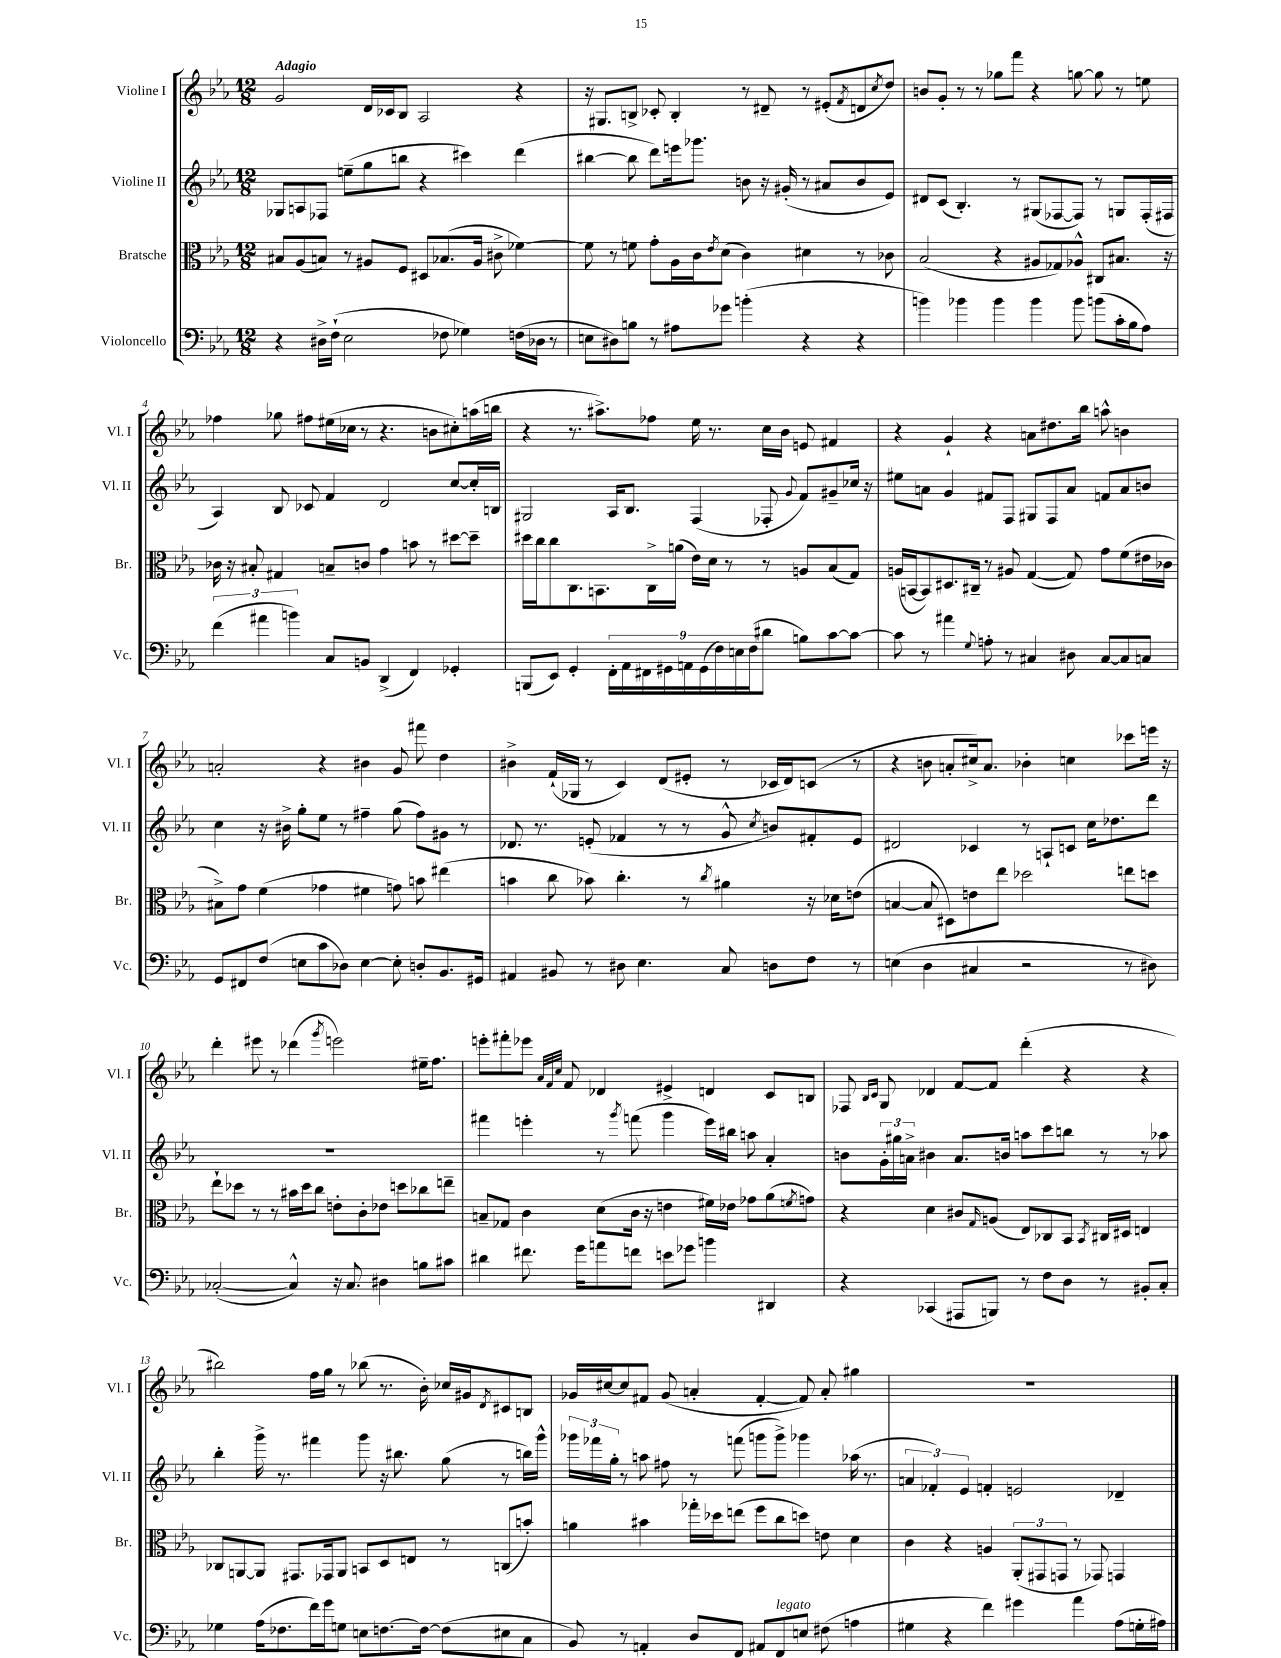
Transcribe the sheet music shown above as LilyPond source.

<<
\new StaffGroup <<
\new Staff = "s0" \with { instrumentName = "Violine I" shortInstrumentName = "Vl. I" } {
    \clef treble \key ees \major \numericTimeSignature \time 12/8 \tempo "Adagio"
    g'2 d'16 ces'16 bes8 aes2 r4 |
    r16 gis8. b8-> ces'8-. b4-. r8 dis'8-- r8 eis'8-.( \acciaccatura { f'8 } d'8 \acciaccatura { c''8 } d''8) |
    b'8 g'8-. r8 r8 ges''8 f'''8 r4 g''8~ g''8 r8 e''8 |
    fes''4 ges''8 fis''8 eis''16( ces''16 r8 r4. b'8 cis''8-.) a''16( b''16 |
    r4 r8. ais''8.->) fes''8 ees''16 r8. c''16 bes'16 e'8 fis'4 |
    r4 g'4-! r4 a'8 dis''8. bes''16 a''8-^ b'4 |
    a'2-. r4 bis'4 g'8 fis'''8 d''4 |
    bis'4-> f'16-!( ges16 r8 c'4) d'8( eis'8-. r8 ces'16 d'16) c'8( r8 |
    r4 b'8 a'8-. cis''16->) a'8. bes'4-. c''4 ces'''8 e'''16 r16 |
    d'''4-. eis'''8 r8 des'''4( \acciaccatura { g'''8 } e'''2) eis''16-- f''8. |
    e'''8-. fis'''8-. ees'''8 \grace { aes'32 f'32 c''32 } f'8 des'4 eis'4-> d'4 c'8 b8 |
    fes8 \grace { bes16 c'16 } g8 des'4 f'8~ f'8 d'''4-.( r4 r4 |
    bis''2) f''16 g''16 r8 bes''8( r8. bes'16-.) ces''16 gis'16 \acciaccatura { d'8 } cis'8 b8 |
    ges'16 cis''16~ cis''8 fis'8 ges'8( a'4-. fis'4~-. fis'8) a'8-. gis''4 |
    R1. \bar "|." |
}
\new Staff = "s1" \with { instrumentName = "Violine II" shortInstrumentName = "Vl. II" } {
    \clef treble \key ees \major \numericTimeSignature \time 12/8
    ges8 a8 fes8 e''8--( g''8 b''8 r4 cis'''4) d'''4( |
    bis''4~ bis''8 d'''8) e'''16 ges'''8. b'8 r16 gis'16-.( r8 ais'8 b'8 ees'8) |
    dis'8 c'8( bes4.-.) r8 gis8( fes8~ fes8) r8 g8 fes16-.( fis16 |
    aes4) bes8 ces'8 f'4 d'2 c''8~ c''16-. b16 |
    gis2 aes16 bes8. f4( fes8-. \appoggiatura { g'8 } f'8) gis'8-- ces''16 r16 |
    eis''8 a'8 g'4 fis'8 f8 gis8 f8 a'8 f'8 a'8 b'8 |
    c''4 r16 bis'16-> g''8-. ees''8 r8 fis''4-- g''8( fis''8) gis'8 r8 |
    des'8. r8. e'8-.( fes'4 r8 r8 g'8-^ \acciaccatura { c''8 } b'8) fis'8-. e'8 |
    dis'2 ces'4 r8 a8-! c'8 c''16 des''8. d'''8 |
    R1. |
    fis'''4 e'''4-. r8 \acciaccatura { g'''8 } f'''8( g'''4 e'''16) bis''16 a''8 aes'4-. |
    b'8 \tuplet 3/2 { g'16-. gis''16 a'16-> } bis'4 a'8. b'16 a''8 c'''8 b''8 r8 r8 aes''8 |
    bes''4-. g'''16-> r8. fis'''4 g'''8 r16 bis''8. g''8( r8 b''16) g'''16-^ |
    \tuplet 3/2 { ges'''16 fes'''16 g''16-. } r8 a''8 fis''8 r8 f'''8( g'''8 g'''8->) ges'''4 aes''16( r8. |
    \tuplet 3/2 { a'4 fes'4-.) ees'4 } f'4-. e'2 des'4-- \bar "|." |
}
\new Staff = "s2" \with { instrumentName = "Bratsche" shortInstrumentName = "Br." } {
    \clef alto \key ees \major \numericTimeSignature \time 12/8
    bis8 aes8( b8) r8 ais8 f8 dis8 bes8.( ais16 cis'8-> fes'4~) |
    fes'8 r8 f'8 g'8-. aes16 c'16 \acciaccatura { ees'8 } d'8( c'4) dis'4 r8 ces'8 |
    bes2( r4 ais8 ges8) aes8-^ cis8 bis8. r16 |
    ces'16 r16 bis8-. gis4 b8-- c'8 g'4 b'8 r8 dis''8~ dis''8-- |
    dis''16 c''16 c''8 c8. b,8. c16-> a'16( ees'16) d'16 r8 r8 a8 bes8( g8) |
    a16( b,16~ b,8) dis8. cis16-- r8 ais8 g4~( g8) g'8 f'8( eis'16 ces'16 |
    bis8->) g'8 f'4( ges'4 fis'4 g'8) b'8 eis''4( |
    b'4 c''8 bes'8) c''4.-. r8 \acciaccatura { c''8 } ais'4 r16 des'16 e'8( |
    b4~ b8 dis8) e'8 ees''8 des''2 e''8 d''8 |
    ees''8-! des''8 r8 r8 bis'16 des''16 c''8 e'8-. c'8-. ees'8 d''8 ces''8 e''8-- |
    b8-- ges8 c'4 d'8( c'16 r16 e'4 fis'16) ees'16 ges'8 aes'8( \acciaccatura { f'8 } g'8) |
    r4 d'4 cis'8 \grace { g16 } a8( ees8) ces8 bes,8 \acciaccatura { bes,8 } cis16 dis16 e4 |
    ces8 a,8~ a,8 gis,8. ges,16 a,8 b,8 d8 e8 r8 c8( b'8-.) |
    a'4 bis'4 ges''16-. des''16 e''8( f''8 c''8 d''8) e'8 d'4 |
    c'4 r4 a4 \tuplet 3/2 { aes,8-.( gis,8 g,8 } r8 ges,8) g,4 \bar "|." |
}
\new Staff = "s3" \with { instrumentName = "Violoncello" shortInstrumentName = "Vc." } {
    \clef bass \key ees \major \numericTimeSignature \time 12/8
    r4 dis16-> f16-!( ees2 fes8 ges4) f16( des16 r8 |
    e8 dis8) b8 r8 ais8 ges'8 b'4-.( r4 r4 |
    b'4) bes'4 bes'4 bes'4 bes'8 b'8( c'16-. bes16 aes8) |
    \tuplet 3/2 { f'4( ais'4 b'4) } c8 b,8 d,4->( f,4) ges,4-. |
    b,,8( ees,8) g,4-. \tuplet 9/8 { f,16-. aes,16 fis,16 gis,16 a,16 gis,16( f16) e16 f16( } dis'8 b8) c'8~ c'8~ |
    c'8 r8 ais'4 \appoggiatura { g8 } a8-. r8 cis4 dis8 cis8~ cis8 c8 |
    g,8 fis,8 f8( e8 c'8 des8) e4~ e8-. d8-. bes,8. gis,16 |
    ais,4 bis,8 r8 dis8 ees4. c8 d8 f8 r8 |
    e4( d4 cis4 r2 r8 dis8) |
    ces2~-.( ces4-^) r16 ces8. dis4 b8 cis'8 |
    dis'4 fis'8. g'16 a'8 f'8 e'8 ges'8 b'4 dis,4 |
    r4 ces,4( ais,,8 b,,8) r8 f8 d8 r8 bis,8-. c8-. |
    ges4 aes16( fes8. f'16) g'16 g8 e8 f8.~ f16~ f8( eis8 c8 |
    bes,8) r8 a,4-. d8 f,8-. ais,8 f,8^\markup { \italic "legato" } e8 fis8( a4 |
    gis4 r4 f'4) gis'4 aes'4 aes8( g16-. ais16) \bar "|." |
}
>>
>>
